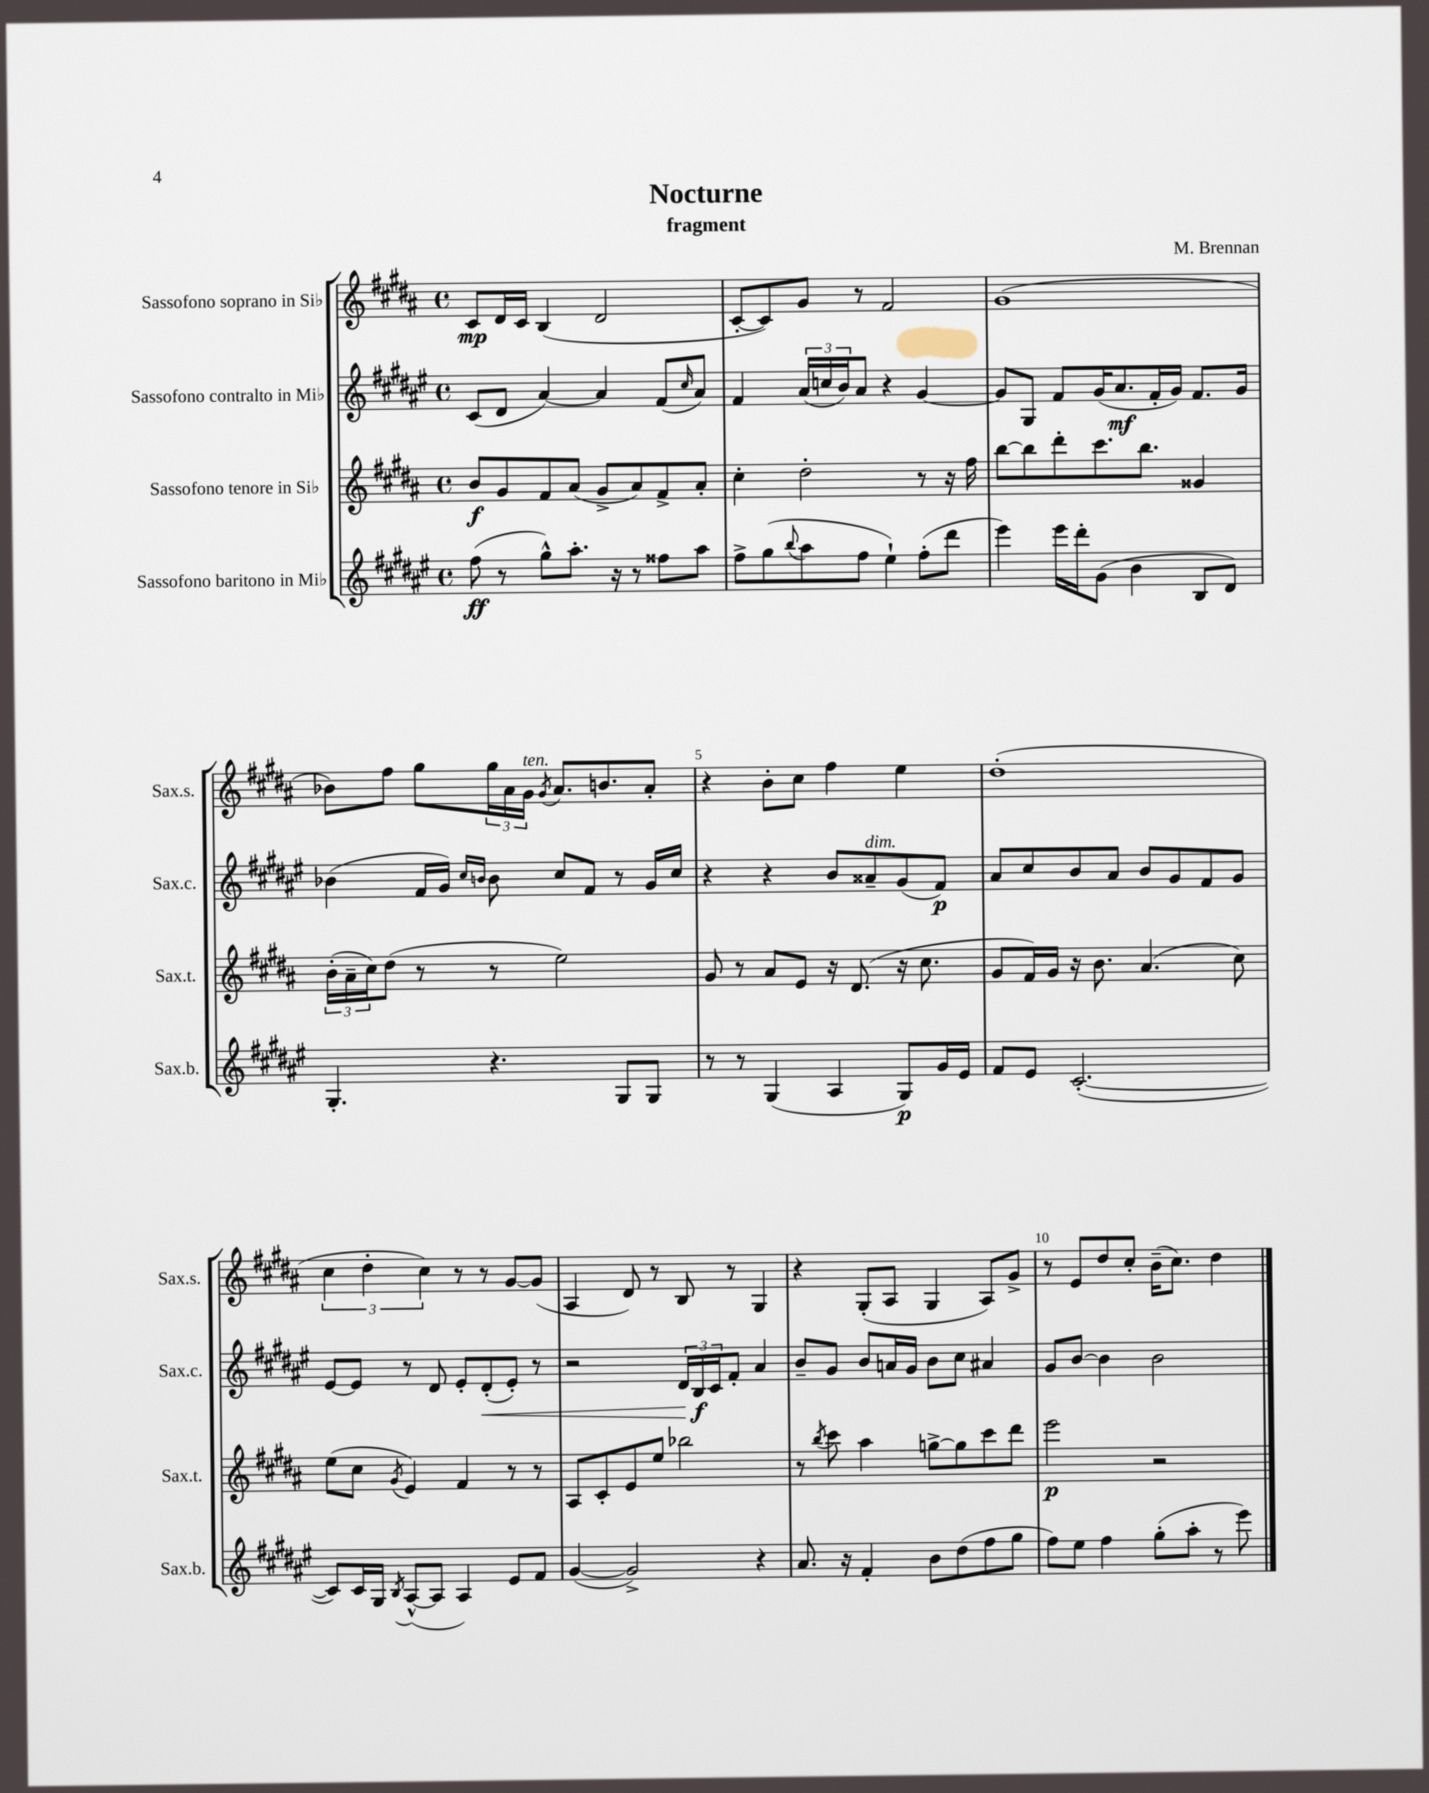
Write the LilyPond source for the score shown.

\header { title = "Nocturne" composer = "M. Brennan" subtitle = "fragment" }
<<
\new StaffGroup <<
\new Staff = "s0" \with { instrumentName = "Sassofono soprano in Sib" shortInstrumentName = "Sax.s." } {
    \clef treble \key b \major \defaultTimeSignature \time 4/4
    cis'8\mp dis'16 cis'16 b4( dis'2 |
    cis'8~-. cis'8) gis'8 r8 fis'2 |
    gis'1( |
    bes'8) fis''8 gis''8 \tuplet 3/2 { gis''16 ais'16 gis'16^\markup { \italic "ten." } } \acciaccatura { gis'8 } ais'8. b'8. ais'8-. |
    r4 b'8-. cis''8 fis''4 e''4 |
    dis''1-.( |
    \tuplet 3/2 { cis''4 dis''4-. cis''4) } r8 r8 gis'8~ gis'8( |
    ais4 dis'8) r8 b8 r8 gis4 |
    r4 gis8-.( ais8 gis4 ais8) gis'8-> |
    r8 e'8 dis''8 cis''8-. b'16--( cis''8.) dis''4 \bar "|." |
}
\new Staff = "s1" \with { instrumentName = "Sassofono contralto in Mib" shortInstrumentName = "Sax.c." } {
    \clef treble \key fis \major \defaultTimeSignature \time 4/4
    cis'8( dis'8 ais'4~) ais'4 fis'8( \grace { cis''16 } ais'8) |
    fis'4 \tuplet 3/2 { ais'16( c''16 b'16) } ais'8 r4 gis'4~ |
    gis'8 gis8 fis'8 gis'16( ais'8.\mf fis'16-. gis'16) fis'8. gis'16 |
    bes'4( fis'16 gis'16) \grace { cis''16 b'16 } b'8 cis''8 fis'8 r8 gis'16 cis''16 |
    r4 r4 b'8 aisis'8--^\markup { \italic "dim." } gis'8( fis'8\p) |
    ais'8 cis''8 b'8 ais'8 b'8 gis'8 fis'8 gis'8 |
    eis'8~ eis'8 r8 dis'8 eis'8-. dis'8-.\<( eis'8-.) r8 |
    r2 \tuplet 3/2 { dis'16 b16\f\! cis'16 } fis'8-. ais'4 |
    b'8-- gis'8 b'8 a'16 gis'16 b'8 cis''8 ais'4 |
    gis'8 b'8~ b'4 b'2 \bar "|." |
}
\new Staff = "s2" \with { instrumentName = "Sassofono tenore in Sib" shortInstrumentName = "Sax.t." } {
    \clef treble \key b \major \defaultTimeSignature \time 4/4
    b'8\f gis'8 fis'8 ais'8( gis'8-> ais'8) fis'8-> ais'8-. |
    cis''4-. dis''2-. r8 r16 fis''16 |
    b''8~ b''8 dis'''8-. cis'''8. b''8. gisis'4 |
    \tuplet 3/2 { b'16-.( ais'16-- cis''16) } dis''8( r8 r8 e''2) |
    gis'8 r8 ais'8 e'8 r16 dis'8.( r16 cis''8. |
    gis'8 fis'16) gis'16 r16 b'8. ais'4.( cis''8) |
    e''8( cis''8 \acciaccatura { gis'8 } e'4) fis'4 r8 r8 |
    ais8 cis'8-. e'8 e''8 bes''2 |
    r8 \acciaccatura { b''8 } cis'''8 ais''4 g''8~-> g''8 cis'''8 dis'''8 |
    e'''2\p r2 \bar "|." |
}
\new Staff = "s3" \with { instrumentName = "Sassofono baritono in Mib" shortInstrumentName = "Sax.b." } {
    \clef treble \key fis \major \defaultTimeSignature \time 4/4
    fis''8\ff( r8 gis''8-^) ais''8.-. r16 r8 fisis''8 ais''8 |
    fis''8-> gis''8( \appoggiatura { b''8 } ais''8 fis''8 eis''4-!) fis''8-.( dis'''8 |
    eis'''4) eis'''16 dis'''16-. gis'8( b'4 b8 dis'8) |
    gis4.-. r4. gis8 gis8 |
    r8 r8 gis4( ais4 gis8\p) gis'16 eis'16 |
    fis'8 eis'8 cis'2.~-.( |
    cis'8) cis'16 gis16 \acciaccatura { b8 } ais8~-^( ais8 ais4) eis'8 fis'8 |
    gis'4~( gis'2->) r4 |
    ais'8. r16 fis'4-. b'8 dis''8( fis''8 gis''8 |
    fis''8) eis''8 fis''4 gis''8-.( ais''8-. r8 eis'''8) \bar "|." |
}
>>
>>
\layout { \context { \Score \override BarNumber.break-visibility = ##(#f #t #t) barNumberVisibility = #(every-nth-bar-number-visible 5) } }
